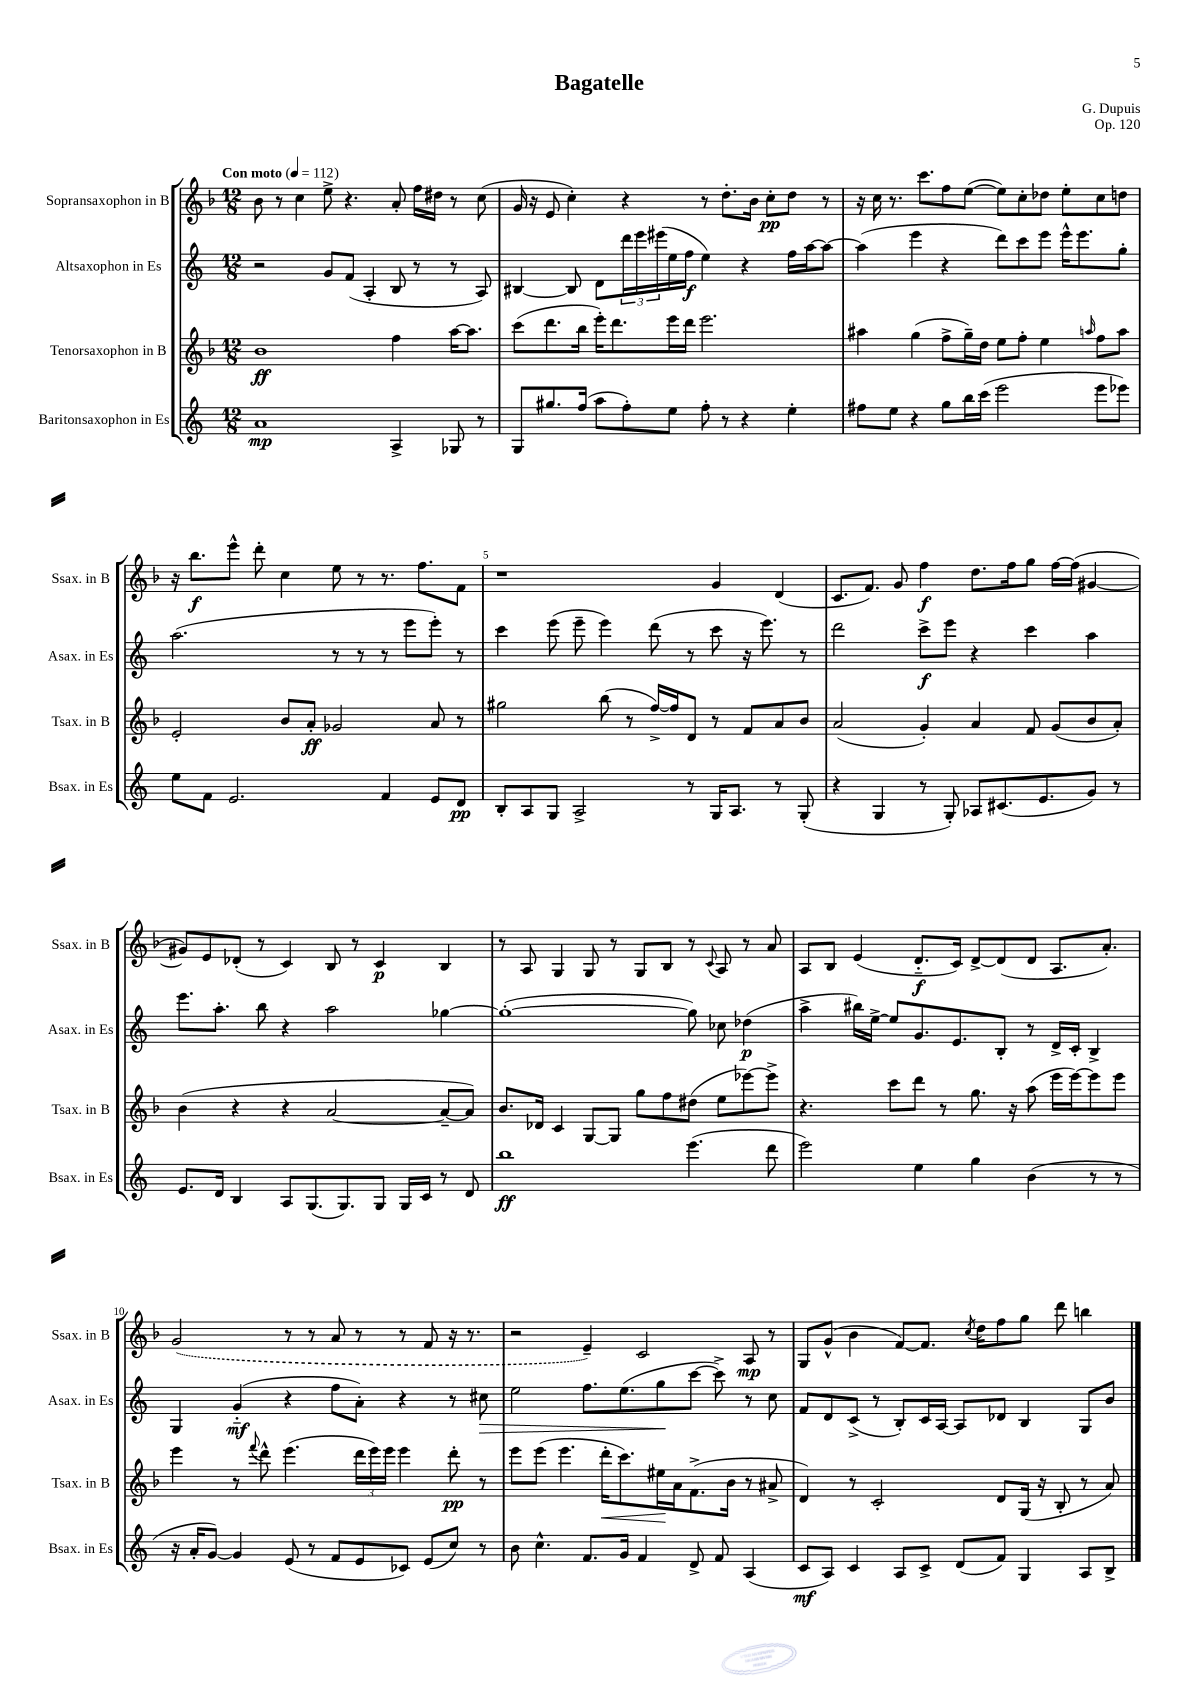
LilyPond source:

\header { title = "Bagatelle" composer = "G. Dupuis" opus = "Op. 120" }
<<
\new StaffGroup <<
\new Staff = "s0" \with { instrumentName = "Sopransaxophon in B" shortInstrumentName = "Ssax. in B" } {
    \clef treble \key f \major \numericTimeSignature \time 12/8 \tempo "Con moto" 4 = 112
    bes'8 r8 c''4 e''8-> r4. a'8-. f''16 dis''16 r8 c''8( |
    g'16 r16 e'8 c''4-.) r4 r8 d''8.-. bes'16 c''8-.\pp d''8 r8 |
    r16 c''16 r8. c'''8. f''8 e''8~( e''8) c''8-. des''8 e''8-. c''8 d''8 |
    r16 bes''8.\f e'''8-^ d'''8-. c''4 e''8 r8 r8. f''8. f'8 |
    r1 g'4 d'4( |
    c'8. f'8.) g'8 f''4\f d''8. f''16 g''8 f''16~ f''16( gis'4~ |
    gis'8) e'8 des'8-.( r8 c'4) bes8 r8 c'4\p bes4 |
    r8 a8 g4 g8 r8 g8 bes8 r8 \appoggiatura { c'8 } a8 r8 a'8 |
    a8 bes8 e'4( d'8.-_\f c'16) d'8~-> d'8( d'8 a8. a'8.-.) |
    \once \slurDashed g'2( r8 r8 a'8 r8 r8 f'8 r16 r8. |
    r2 e'4--) c'2 a8\mp r8 |
    g8 g'8-^( bes'4 f'8~) f'8. \acciaccatura { c''8 } d''16 f''8 g''8 d'''8 b''4 \bar "|." |
}
\new Staff = "s1" \with { instrumentName = "Altsaxophon in Es" shortInstrumentName = "Asax. in Es" } {
    \clef treble \key c \major \numericTimeSignature \time 12/8
    r2 g'8 f'8( a4-. b8 r8 r8 a8) |
    bis4~ bis8 d'8 \tuplet 3/2 { d'''16 e'''16 eis'''16( } e''16 f''16\f e''4) r4 f''16 a''16~ a''8~ |
    a''4( e'''4 r4 d'''8) c'''8 e'''8 e'''16-^ e'''8. g''8-. |
    a''2.( r8 r8 r8 e'''8 e'''8-.) r8 |
    c'''4 e'''8( e'''8-- e'''4) d'''8( r8 c'''8 r16 e'''8.) r8 |
    d'''2 c'''8->\f e'''8 r4 c'''4 a''4 |
    e'''8. a''8.-. b''8 r4 a''2 ges''4~ |
    ges''1~-.( ges''8) ces''8 des''4\p( |
    a''4-> bis''16) e''16~-> e''8 g'8. e'8. b8-. r8 d'16-> c'16-. b4-> |
    g4 g'4-_\mf( r4 f''8 a'8-.) r4 r8 cis''8\> |
    e''2 f''8. e''8.( g''8\! c'''8~ c'''8->) r8 c''8 |
    f'8 d'8 c'8->( r8 b8-.) c'16 a16~ a8 des'8 b4 g8 b'8 \bar "|." |
}
\new Staff = "s2" \with { instrumentName = "Tenorsaxophon in B" shortInstrumentName = "Tsax. in B" } {
    \clef treble \key f \major \numericTimeSignature \time 12/8
    bes'1\ff f''4 a''16~ a''8. |
    c'''8( d'''8. bes''16 e'''16-.) d'''8. e'''16 d'''16 e'''2. |
    ais''4 g''4( f''8-> g''16--) d''16 e''8 f''8-. e''4 \grace { a''16 } f''8 a''8 |
    e'2-. bes'8 a'8-.\ff ges'2 a'8 r8 |
    gis''2 bes''8( r8 f''16~->) f''16 d'8 r8 f'8 a'8 bes'8 |
    a'2( g'4-.) a'4 f'8 g'8( bes'8 a'8-.) |
    bes'4( r4 r4 a'2~ a'8~-- a'8) |
    bes'8. des'16 c'4 g8~ g8 g''8 f''8 dis''8( e''8 ees'''8~) ees'''8-> |
    r4. c'''8 d'''8 r8 g''8. r16 a''8( e'''16 e'''16~) e'''8 e'''8 |
    e'''4 r8 \appoggiatura { f'''8 } d'''8-^ e'''4.( \tuplet 3/2 { d'''16 e'''16) e'''16 } e'''4 d'''8-.\pp r8 |
    e'''8 e'''8( e'''4. d'''16-.\< c'''8.) eis''16\! a'16 f'8.->( bes'16 r8 ais'8-> |
    d'4) r8 c'2-. d'8 g16( r16 bes8-. r8 a'8) \bar "|." |
}
\new Staff = "s3" \with { instrumentName = "Baritonsaxophon in Es" shortInstrumentName = "Bsax. in Es" } {
    \clef treble \key c \major \numericTimeSignature \time 12/8
    a'1\mp a4-> ges8 r8 |
    g8 gis''8. f''16( a''8 f''8-.) e''8 f''8-. r8 r4 e''4-. |
    fis''8 e''8 r4 g''8 b''16 c'''16( e'''2 e'''8 ees'''8) |
    e''8 f'8 e'2. f'4 e'8 d'8\pp |
    b8-. a8 g8 a2-> r8 g16 a8. r8 g8-.( |
    r4 g4 r8 g8-.) aes8 cis'8.( e'8. g'8) r8 |
    e'8. d'16 b4 a8 g8.( g8.) g8 g16 c'16 r8 d'8 |
    b''1\ff e'''4.( d'''8 |
    e'''2) e''4 g''4 b'4( r8 r8 |
    r16 a'16-. g'8~) g'4 e'8( r8 f'8 e'8 ces'8) e'8( c''8) r8 |
    b'8 c''4.-^ f'8. g'16 f'4 d'8-> f'8 a4( |
    c'8\mf a8) c'4 a8 c'8-> d'8( f'8) g4 a8 b8-> \bar "|." |
}
>>
>>
\layout { \context { \Score \override BarNumber.break-visibility = ##(#f #t #t) barNumberVisibility = #(every-nth-bar-number-visible 5) } }
